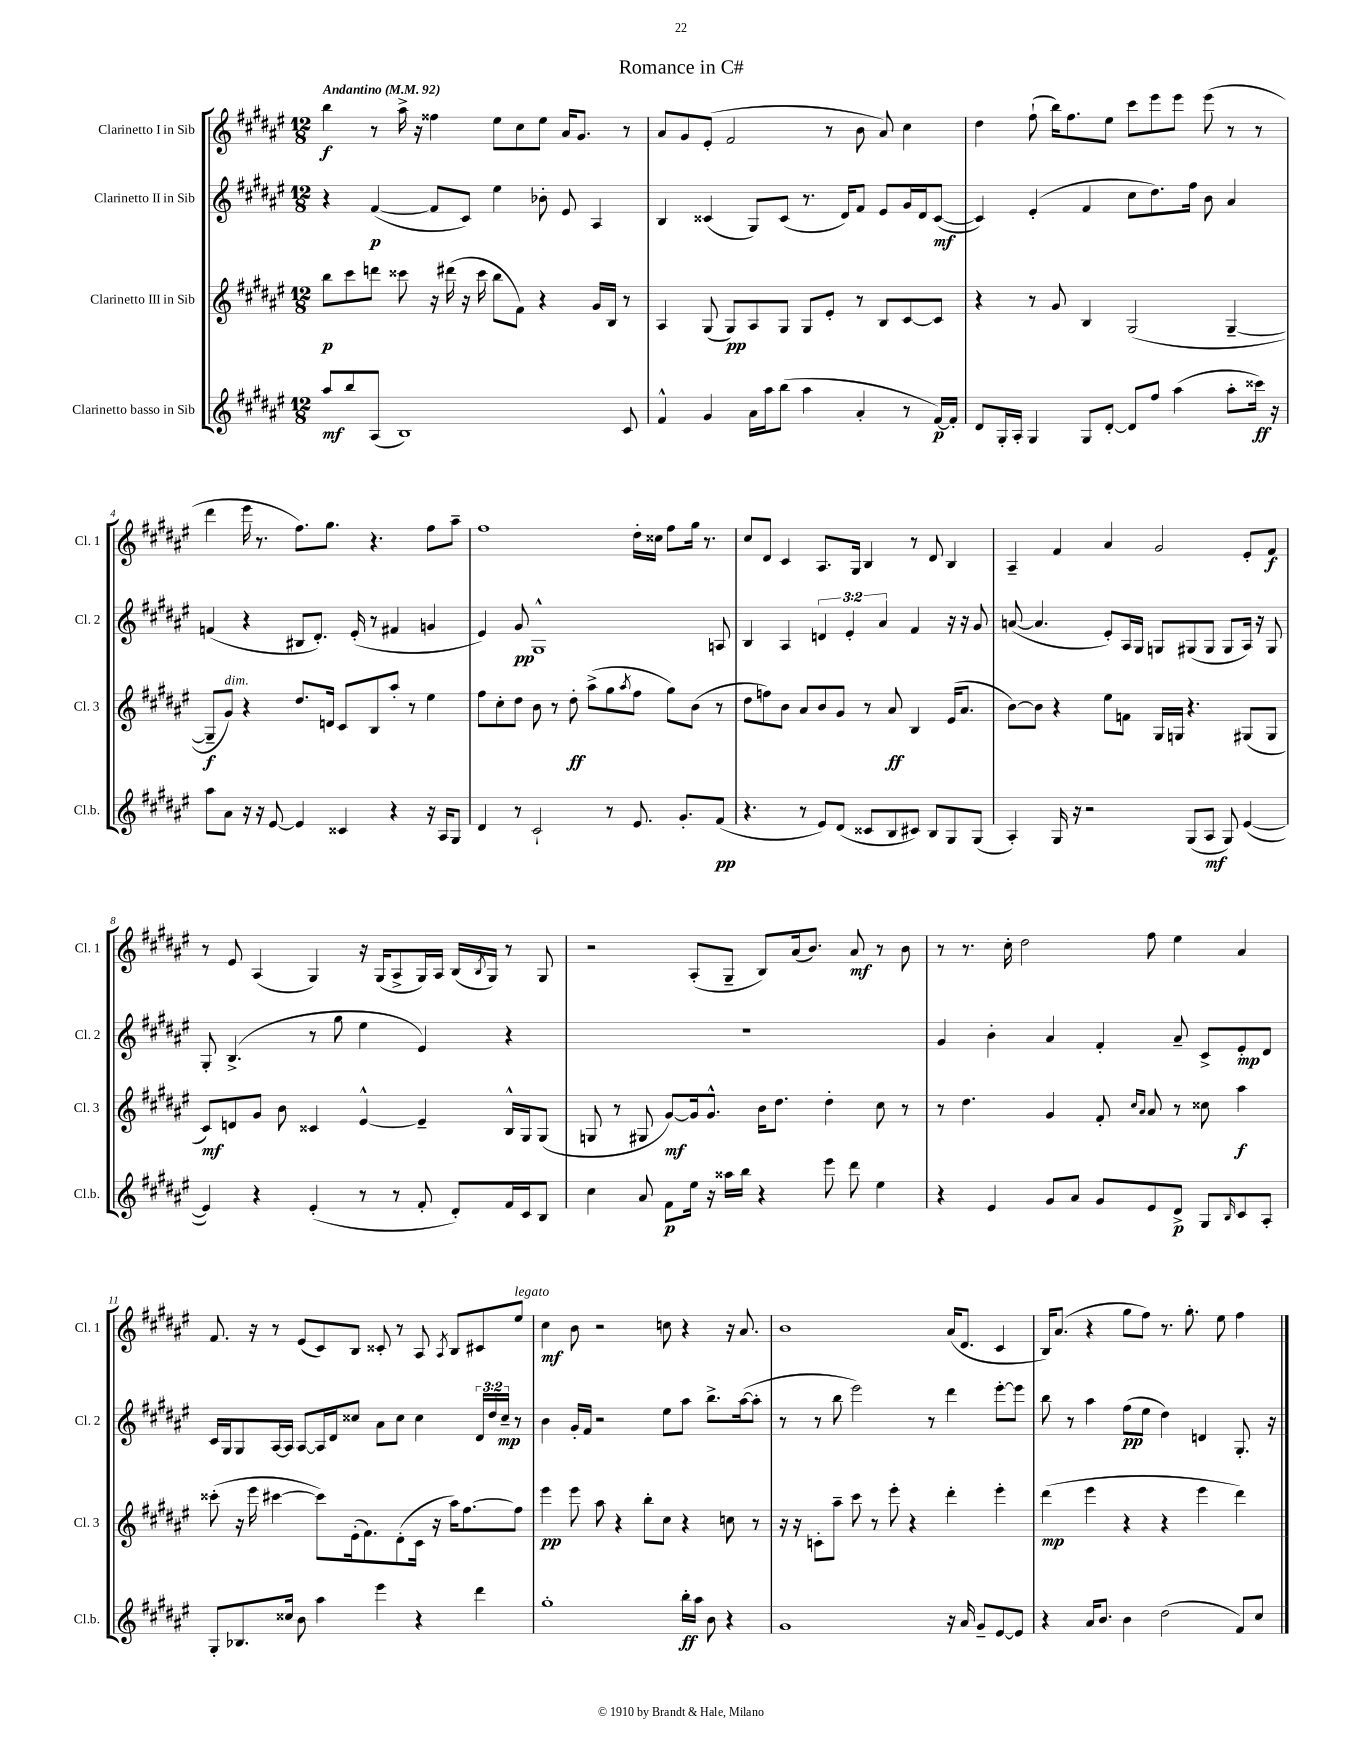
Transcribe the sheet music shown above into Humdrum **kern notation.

**kern	**dynam	**kern	**dynam	**kern	**dynam	**kern	**dynam
*part4	*part4	*part3	*part3	*part2	*part2	*part1	*part1
*staff4	*staff4	*staff3	*staff3	*staff2	*staff2	*staff1	*staff1
*I"Clarinetto basso in Sib	*	*I"Clarinetto III in Sib	*	*I"Clarinetto II in Sib	*	*I"Clarinetto I in Sib	*
*I'Cl.b.	*	*I'Cl. 3	*	*I'Cl. 2	*	*I'Cl. 1	*
*clefG2	*	*clefG2	*	*clefG2	*	*clefG2	*
*k[f#c#g#d#a#e#]	*	*k[f#c#g#d#a#e#]	*	*k[f#c#g#d#a#e#]	*	*k[f#c#g#d#a#e#]	*
*M12/8	*	*M12/8	*	*M12/8	*	*M12/8	*
*MM92	*	*MM92	*	*MM92	*	*MM92	*
=1	=1	=1	=1	=1	=1	=1	=1
!	!	!	!	!	!	!LO:TX:a:B:t=Andantino	!
8aa#/L	mf	8bb\L	p	4r	.	4bb\	f
8bb/	.	8ccc#\	.	.	.	.	.
(8A#/J	.	8dddn\J	.	([4f#/	p	8r	.
1B)	.	8ccc##X\	.	.	.	16aa#^\	.
.	.	.	.	.	.	16r	.
.	.	16r	.	8f#/L]	.	4ff##X\	.
.	.	(16ddd#X\	.	.	.	.	.
.	.	16r	.	8c#/J)	.	.	.
.	.	16ccc##\	.	.	.	.	.
.	.	8bb\L	.	4ee#\	.	8ee#\L	.
.	.	8f#\J)	.	.	.	8cc#\	.
.	.	4r	.	8b-X'\	.	8ee#\J	.
.	.	.	.	8e#/	.	16a#/KL	.
.	.	.	.	.	.	8.g#/J	.
.	.	16g#/LL	.	4A#/	.	.	.
.	.	16B/JJ	.	.	.	.	.
8c#/	.	8r	.	.	.	8r	.
=2	=2	=2	=2	=2	=2	=2	=2
4f#^^/	.	4A#/	.	4B/	.	8a#/L	.
.	.	.	.	.	.	8g#/	.
4g#/	.	(8G#/	.	(4c##X/	.	(8e#'/J	.
.	.	8G#/L)	pp	.	.	2f#/	.
16a#\LL	.	8A#/	.	8G#/L)	.	.	.
16aa#\J	.	.	.	.	.	.	.
(8bb\J	.	8G#/J	.	(8c##/J	.	.	.
4aa#\	.	8G#/L	.	8.r	.	.	.
.	.	8e#'/J	.	.	.	8r	.
.	.	.	.	16d#/KL)	.	.	.
4a#'/	.	8r	.	8f#/J	.	8b\	.
.	.	8B/L	.	8e#/L	.	8a#/)	.
8r	.	[8c#/	.	16g#/L	.	4cc#\	.
.	.	.	.	16d#/J	.	.	.
[16f#/LL)	p	8c#/J]	.	([8c##/J	mf	.	.
16f#'/JJ]	.	.	.	.	.	.	.
=3	=3	=3	=3	=3	=3	=3	=3
8d#/L	.	4r	.	4c##/])	.	4dd#\	.
16G#'/L	.	.	.	.	.	.	.
16A#'/JJ	.	.	.	.	.	.	.
4G#/	.	8r	.	(4e#'/	.	(8ff#`\	.
.	.	8g#/	.	.	.	16bb\KL)	.
.	.	.	.	.	.	8.ff#\	.
8G#/L	.	4B/	.	4f#/	.	.	.
[8d#'/J	.	.	.	.	.	8ee#\J	.
8d#/L]	.	(2G#/	.	8cc#\L	.	8ccc#\L	.
8ff#/J	.	.	.	8.dd#\)	.	8eee#\	.
(4aa#\	.	.	.	.	.	8eee#\J	.
.	.	.	.	16ff#\Jk	.	.	.
.	.	.	.	8b\	.	(8eee#\	.
8aa#'\L	.	[4G#~/	.	4a#/	.	8r	.
16ccc##X\Jk)	ff	.	.	.	.	8r	.
16r	.	.	.	.	.	.	.
!!LO:LB:g=z
=4	=4	=4	=4	=4	=4	=4	=4
8aa#\L	.	8G#~/L]	f	(4fn/	.	4ddd#\	.
!	!	!LO:TX:a:i:t=dim.	!	!	!	!	!
8a#\J	.	8g#/J)	.	.	.	.	.
16r	.	4r	.	4r	.	16eee#\	.
16r	.	.	.	.	.	8.r	.
[8e#/	.	.	.	.	.	.	.
4e#/]	.	8.dd#/L	.	8B#X/L	.	8.ff#\L)	.
.	.	.	.	8.d#'/J)	.	.	.
.	.	16dn/Jk	.	.	.	8.gg#\J	.
4c##X/	.	8c#/L	.	.	.	.	.
.	.	.	.	(16e#'/	.	.	.
.	.	8B/	.	8r	.	4.r	.
4r	.	8aa#'/J	.	4f#X/	.	.	.
.	.	8r	.	.	.	.	.
16r	.	4ee#\	.	4gn/	.	8ff#\L	.
16A#/KL	.	.	.	.	.	.	.
8G#/J	.	.	.	.	.	8aa#~\J	.
=5	=5	=5	=5	=5	=5	=5	=5
4d#/	.	8ff#\L	.	4e#/)	.	1ff#	.
.	.	8cc#'\	.	.	.	.	.
8r	.	8dd#\J	.	8g#/	pp	.	.
2c#`/	.	8b\	.	1G#^^	.	.	.
.	.	8r	.	.	.	.	.
.	.	8dd#'\	ff	.	.	.	.
.	.	(8aa#^\L	.	.	.	.	.
8r	.	8gg#\	.	.	.	.	.
.	.	8qaa#/	.	.	.	.	.
8.e#/	.	8ff#\J	.	.	.	16dd#'\LL	.
.	.	.	.	.	.	16cc##X\JJ	.
.	.	8gg#\L)	.	.	.	8ff#\L	.
8.g#'/L	.	.	.	.	.	.	.
.	.	(8b\J	.	.	.	16gg#\Jk	.
.	.	.	.	.	.	8.r	.
(8f#/J	pp	8r	.	8An/	.	.	.
=6	=6	=6	=6	=6	=6	=6	=6
4.r	.	8dd#\L	.	4B/	.	8cc#/L	.
.	.	8ffn\)	.	.	.	8d#/J	.
.	.	8b\J	.	4A#/	.	4c#/	.
8r	.	8a#/L	.	.	.	.	.
8e#/L)	.	8b/	.	6dn/	.	8.A#/L	.
(8d#/J	.	8g#/J	.	.	.	.	.
.	.	.	.	6e#'/	.	.	.
.	.	.	.	.	.	16G#/Jk	.
8c##X/L	.	8r	.	.	.	4B/	.
.	.	.	.	6a#/	.	.	.
8B/	.	8a#/	ff	.	.	.	.
8c#X/J)	.	4B/	.	4f#/	.	8r	.
8B/L	.	.	.	.	.	8d#/	.
8G#/	.	(16e#/KL	.	16r	.	4B/	.
.	.	8.a#/J	.	16r	.	.	.
(8G#/J	.	.	.	8g#/	.	.	.
=7	=7	=7	=7	=7	=7	=7	=7
4A#'/)	.	[8b\L)	.	([8an/	.	4A#~/	.
.	.	8b\J]	.	4.a/]	.	.	.
16G#/	.	4r	.	.	.	4f#/	.
16r	.	.	.	.	.	.	.
2r	.	.	.	.	.	.	.
.	.	8ee#\L	.	8e#'/L)	.	4a#/	.
.	.	8fn\J	.	16A#/L	.	.	.
.	.	.	.	16G#/JJ	.	.	.
.	.	16G#/LL	.	8Gn/L	.	2g#/	.
.	.	16Gn/JJ	.	.	.	.	.
(8G#/L	.	4.r	.	(8G#X/	.	.	.
8A#/J	mf	.	.	8G#/J	.	.	.
8G#/)	.	.	.	8G#/L	.	.	.
([4e#/	.	(8G#X/L	.	16A#/Jk)	.	8e#'/L	.
.	.	.	.	16r	.	.	.
.	.	8G#/J	.	8G#/	.	8f#/J	f
!!LO:LB:g=z
=8	=8	=8	=8	=8	=8	=8	=8
4e#/])	.	8c#/L)	mf	8G#'/	.	8r	.
.	.	8dn/	.	(4.B^/	.	8e#/	.
4r	.	8g#/J	.	.	.	(4A#/	.
.	.	8b\	.	.	.	.	.
(4e#'/	.	4c##X/	.	8r	.	4G#/)	.
.	.	.	.	8gg#\	.	.	.
8r	.	[4e#^^/	.	4ee#\	.	16r	.
.	.	.	.	.	.	(16G#/KL	.
8r	.	.	.	.	.	8A#^/	.
8f#'/	.	4e#~/]	.	4e#/)	.	16G#/L)	.
.	.	.	.	.	.	16A#/JJ	.
8d#'/L)	.	.	.	.	.	(16B/LL	.
.	.	.	.	.	.	8qB/	.
.	.	.	.	.	.	16G#/JJ)	.
16f#/L	.	16B^^/LL	.	4r	.	8r	.
16c#/J	.	16G#/J	.	.	.	.	.
8B/J	.	(8G#/J	.	.	.	8G#/	.
=9	=9	=9	=9	=9	=9	=9	=9
4cc#\	.	8Gn/	.	1.r	.	2r	.
.	.	8r	.	.	.	.	.
8a#/	.	8G#X/	.	.	.	.	.
8f#\L	p	[8g#/L)	mf	.	.	.	.
16ee#\Jk	.	16g#/k]	.	.	.	(8A#'/L	.
16r	.	8.g#^^/J	.	.	.	.	.
16aa##X\LL	.	.	.	.	.	8G#~/J	.
16bb\JJ	.	.	.	.	.	.	.
4r	.	16b\KL	.	.	.	8B/L)	.
.	.	8.dd#\J	.	.	.	.	.
.	.	.	.	.	.	(16a#/k	.
.	.	.	.	.	.	8.b/J)	.
8eee#\	.	4dd#'\	.	.	.	.	.
8ddd#\	.	.	.	.	.	8a#/	mf
4ee#\	.	8cc#\	.	.	.	8r	.
.	.	8r	.	.	.	8b\	.
=10	=10	=10	=10	=10	=10	=10	=10
4r	.	8r	.	4g#/	.	8r	.
.	.	4.dd#\	.	.	.	8.r	.
4e#/	.	.	.	4b'\	.	.	.
.	.	.	.	.	.	16cc#'\	.
.	.	.	.	.	.	2dd#\	.
8g#/L	.	4g#/	.	4a#/	.	.	.
8a#/J	.	.	.	.	.	.	.
8g#/L	.	8f#'/	.	4f#'/	.	.	.
.	.	16qqcc#/LL	.	.	.	.	.
.	.	16qqa#/JJ	.	.	.	.	.
8e#/	.	8a#/	.	.	.	8ff#\	.
8d#^/J	p	8r	.	8a#~/	.	4ee#\	.
8G#/L	.	8cc##X\	.	8c#^/L	.	.	.
16qqB/	.	.	.	.	.	.	.
8c#/	.	4aa#\	f	8e#'/	mp	4a#/	.
8A#'/J	.	.	.	8d#/J	.	.	.
!!LO:LB:g=z
=11	=11	=11	=11	=11	=11	=11	=11
8G#'/L	.	(8ccc##X'\	.	16c#/LL	.	8.f#/	.
.	.	.	.	16G#/J	.	.	.
8.B-X/	.	16r	.	8G#/	.	.	.
.	.	16eee#\	.	.	.	16r	.
.	.	[4ccc#X\	.	[16A#/L	.	8r	.
16cc##X/Jk	.	.	.	16A#/JJ]	.	.	.
8b\	.	.	.	[8A#/L	.	(8e#/L	.
4aa#\	.	8ccc#\L])	.	16A#/L]	.	8c#/)	.
.	.	.	.	16d#/J	.	.	.
.	.	(16e#'\k	.	8cc##X/J	.	8B/J	.
.	.	8.f#\)	.	.	.	.	.
4eee#\	.	.	.	8a#\L	.	8c##X'/	.
.	.	(8d#'\	.	8cc##\J	.	8r	.
4r	.	16c#\Jk	.	4cc##\	.	8A#/	.
.	.	16r	.	.	.	.	.
.	.	.	.	.	.	8qA#/	.
.	.	16aa#\KL)	.	.	.	8B/L	.
.	.	[8.ff#\	.	.	.	.	.
4ddd#\	.	.	.	24d#/LL	.	8c#X/	.
.	.	.	.	24dd#/	.	.	.
.	.	.	.	24cc##~/JJ	mp	.	.
!	!	!	!	!	!	!LO:TX:a:i:t=legato	!
.	.	8ff#\J]	.	8r	.	8ee#/J	.
=12	=12	=12	=12	=12	=12	=12	=12
1gg#'	.	4eee#\	pp	4b\	.	4cc#\	mf
.	.	8eee#\	.	16g#'/LL	.	8b\	.
.	.	.	.	16f#/JJ	.	.	.
.	.	8aa#\	.	2r	.	2r	.
.	.	4r	.	.	.	.	.
.	.	8bb'\L	.	.	.	.	.
.	.	8cc#\J	.	8ee#\L	.	8ccn\	.
16bb'\LL	ff	4r	.	8aa#\J	.	4r	.
16aa#\JJ	.	.	.	.	.	.	.
8b\	.	.	.	8.bb^\L	.	.	.
4r	.	8ccn\	.	.	.	16r	.
.	.	.	.	([16aa#\k	.	8.a#/	.
.	.	8r	.	8aa#'\J]	.	.	.
=13	=13	=13	=13	=13	=13	=13	=13
1g#	.	16r	.	8r	.	1b	.
.	.	16r	.	.	.	.	.
.	.	8cn'\L	.	8r	.	.	.
.	.	8aa#~\J	.	8bb\	.	.	.
.	.	8ccc#\	.	2eee#\)	.	.	.
.	.	8r	.	.	.	.	.
.	.	8eee#'\	.	.	.	.	.
.	.	4r	.	.	.	.	.
.	.	.	.	8r	.	.	.
16r	.	4ddd#'\	.	4ddd#\	.	(16a#/KL	.
16a#/	.	.	.	.	.	8.d#/J	.
8g#~/L	.	.	.	.	.	.	.
[8e#/	.	4eee#'\	.	[8eee#'\L	.	4c#/	.
8e#/J]	.	.	.	8eee#\J]	.	.	.
=14	=14	=14	=14	=14	=14	=14	=14
4r	.	(4ddd#\	mp	8bb\	.	16B/KL)	.
.	.	.	.	.	.	(8.a#/J	.
.	.	.	.	8r	.	.	.
16a#/KL	.	4eee#\	.	4aa#\	.	4r	.
8.b/J	.	.	.	.	.	.	.
4b\	.	4r	.	(8ff#\L	pp	8gg#\L	.
.	.	.	.	8ee#\J	.	8ff#\J)	.
(2dd#\	.	4r	.	4dd#\)	.	8.r	.
.	.	.	.	.	.	8.gg#'\	.
.	.	4eee#\	.	4dn/	.	.	.
.	.	.	.	.	.	8ee#\	.
8f#/L)	.	4ddd#\)	.	8.G#'/	.	4ff#\	.
8cc#/J	.	.	.	.	.	.	.
.	.	.	.	16r	.	.	.
==	==	==	==	==	==	==	==
*-	*-	*-	*-	*-	*-	*-	*-
